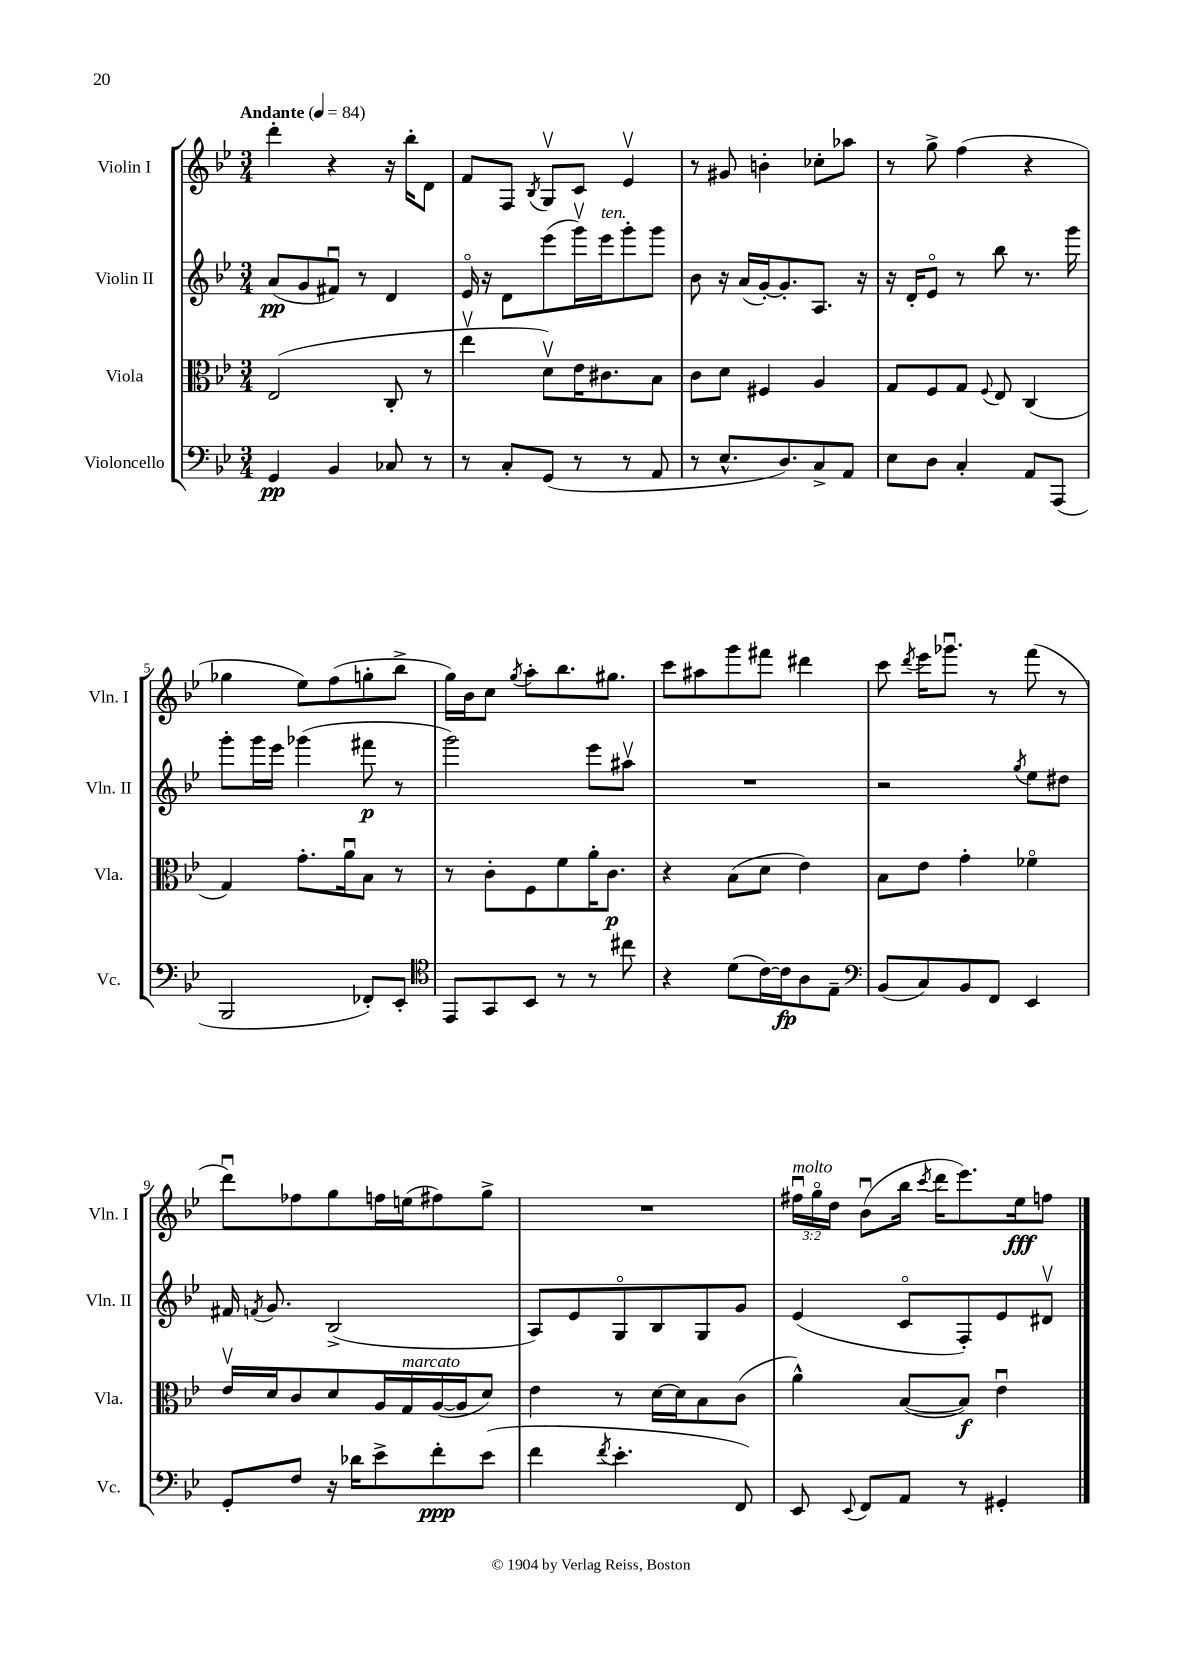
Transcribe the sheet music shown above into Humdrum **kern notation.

**kern	**kern	**kern	**kern
*staff4	*staff3	*staff2	*staff1
*clefF4	*clefC3	*clefG2	*clefG2
*k[b-e-]	*k[b-e-]	*k[b-e-]	*k[b-e-]
*M3/4	*M3/4	*M3/4	*M3/4
*MM84	*MM84	*MM84	*MM84
4GG/	(2E-/	(8a/L	4ddd'\
.	.	8g/	.
4BB-/	.	8f#u/J)	4r
.	.	8r	.
8C-/	8C'/	4d/	16r
.	.	.	16bb-'\LK
8r	8r	.	8d\J
=	=	=	=
8r	4ee-v\	16e-o/	8f/L
.	.	16r	.
8C'/L	.	8d\L	8F/J
.	.	.	8qB-/
(8GG/J	8dv\L)	(8eee-\	8Gv/L
8r	16e-\K	16gggv\L)	8c/J
.	8.c#\	16eee-\J	.
8r	.	8ggg'\	4e-v/
8AA/	8B-\J	8ggg\J	.
=	=	=	=
8r	8c\L	8b-\	8r
8.E-^^/L	8d\J	16r	8g#/
.	.	(16a/LL	.
.	4F#/	[16g'/J)	4b'\
8.D/)	.	8.g'/]	.
8C^/	4A/	8.A/J	8cc-'\L
8AA/J	.	.	8aa-\J
.	.	16r	.
=	=	=	=
8E-\L	8G/L	16r	8r
.	.	16d'/LK	.
8D\J	8F/	8e-o/J	8gg^\
4C'/	8G/J	8r	(4ff\
.	8qqF/	.	.
.	8E-/	8bb-\	.
8AA/L	(4C/	8.r	4r
(8AAA/J	.	.	.
.	.	16ggg\	.
=	=	=	=
2BBB-/	4G/)	8ggg'\L	4gg-\
.	.	16ggg\L	.
.	.	16eee-\JJ	.
.	8.g'\L	(4ggg-\	8ee-\L)
.	.	.	(8ff\
.	16au\k	.	.
8FF-'/L)	8B-\J	8fff#\	8gg'\
8EE-'/J	8r	8r	8bb-^\J
=	=	=	=
*clefC4	*	*	*
8EE-/L	8r	2ggg\)	16gg\LL)
.	.	.	16b-\J
8GG/	8c'\L	.	8cc\J
.	.	.	8qgg/
8BB-/J	8F\	.	8aa'\L
8r	8f\	.	8.bb-\
8r	16a'\K	8eee-\L	.
.	8.c\J	.	8.gg#\J
8cc#\	.	8aa#v\J	.
=	=	=	=
4r	4r	2.r	8ccc\L
.	.	.	8aa#\
(8d\L	(8B-\L	.	8ggg\
[16c\L)	8d\J	.	8fff#\J
16c\]J	.	.	.
8A\	4e-\)	.	4ddd#\
8E-~\J	.	.	.
=	=	=	=
*clefF4	*	*	*
(8BB-/L	8B-\L	2r	8ccc\
.	.	.	8qddd/
8C/)	8e-\J	.	16eee-\LK
.	.	.	8.ggg-u\J
8BB-/	4g'\	.	.
8FF/J	.	.	8r
.	.	8qgg/	.
4EE-/	4f-o\	8ee-\L	(8fff\
.	.	8dd#\J	8r
=	=	=	=
8GG'/L	16e-v/LL	16f#/	8dddu\L)
.	.	8qf/	.
.	16d/J	8.g/	.
8F/J	8c/	.	8ff-\
16r	8d/	(2B-^/	8gg\
16d-\LK	.	.	.
8e-^\	16A/L	.	16ff\L
.	16G/	.	(16ee\J
8f'\	([16A/	.	8ff#\)
.	16A/]J	.	.
(8e-\J	8d/J)	.	8gg^\J
=	=	=	=
4f\	4e-\	8A/L)	2.r
.	.	8e-/	.
8qf/	.	.	.
4.e-'\	8r	8Go/	.
.	[16d\LL	8B-/	.
.	16d\]J	.	.
.	8B-\	8G/	.
8FF/)	(8c\J	8g/J	.
=	=	=	=
8EE-/	4a^^\)	(4e-/	24ff#u\LL
.	.	.	24ggo\
.	.	.	24dd\JJ
8qqEE-/	.	.	.
8FF/L	.	.	(8b-u\L
8AA/J	([8B-/L	8co/L	16bb-\Jk
.	.	.	8qccc/
.	.	.	16ddd\LK
8r	8B-/]J)	8F'/)	8.eee-\)
4GG#'/	4e-u\	8e-/	.
.	.	.	16ee-\k
.	.	8d#v/J	8ff\J
==	==	==	==
*-	*-	*-	*-
